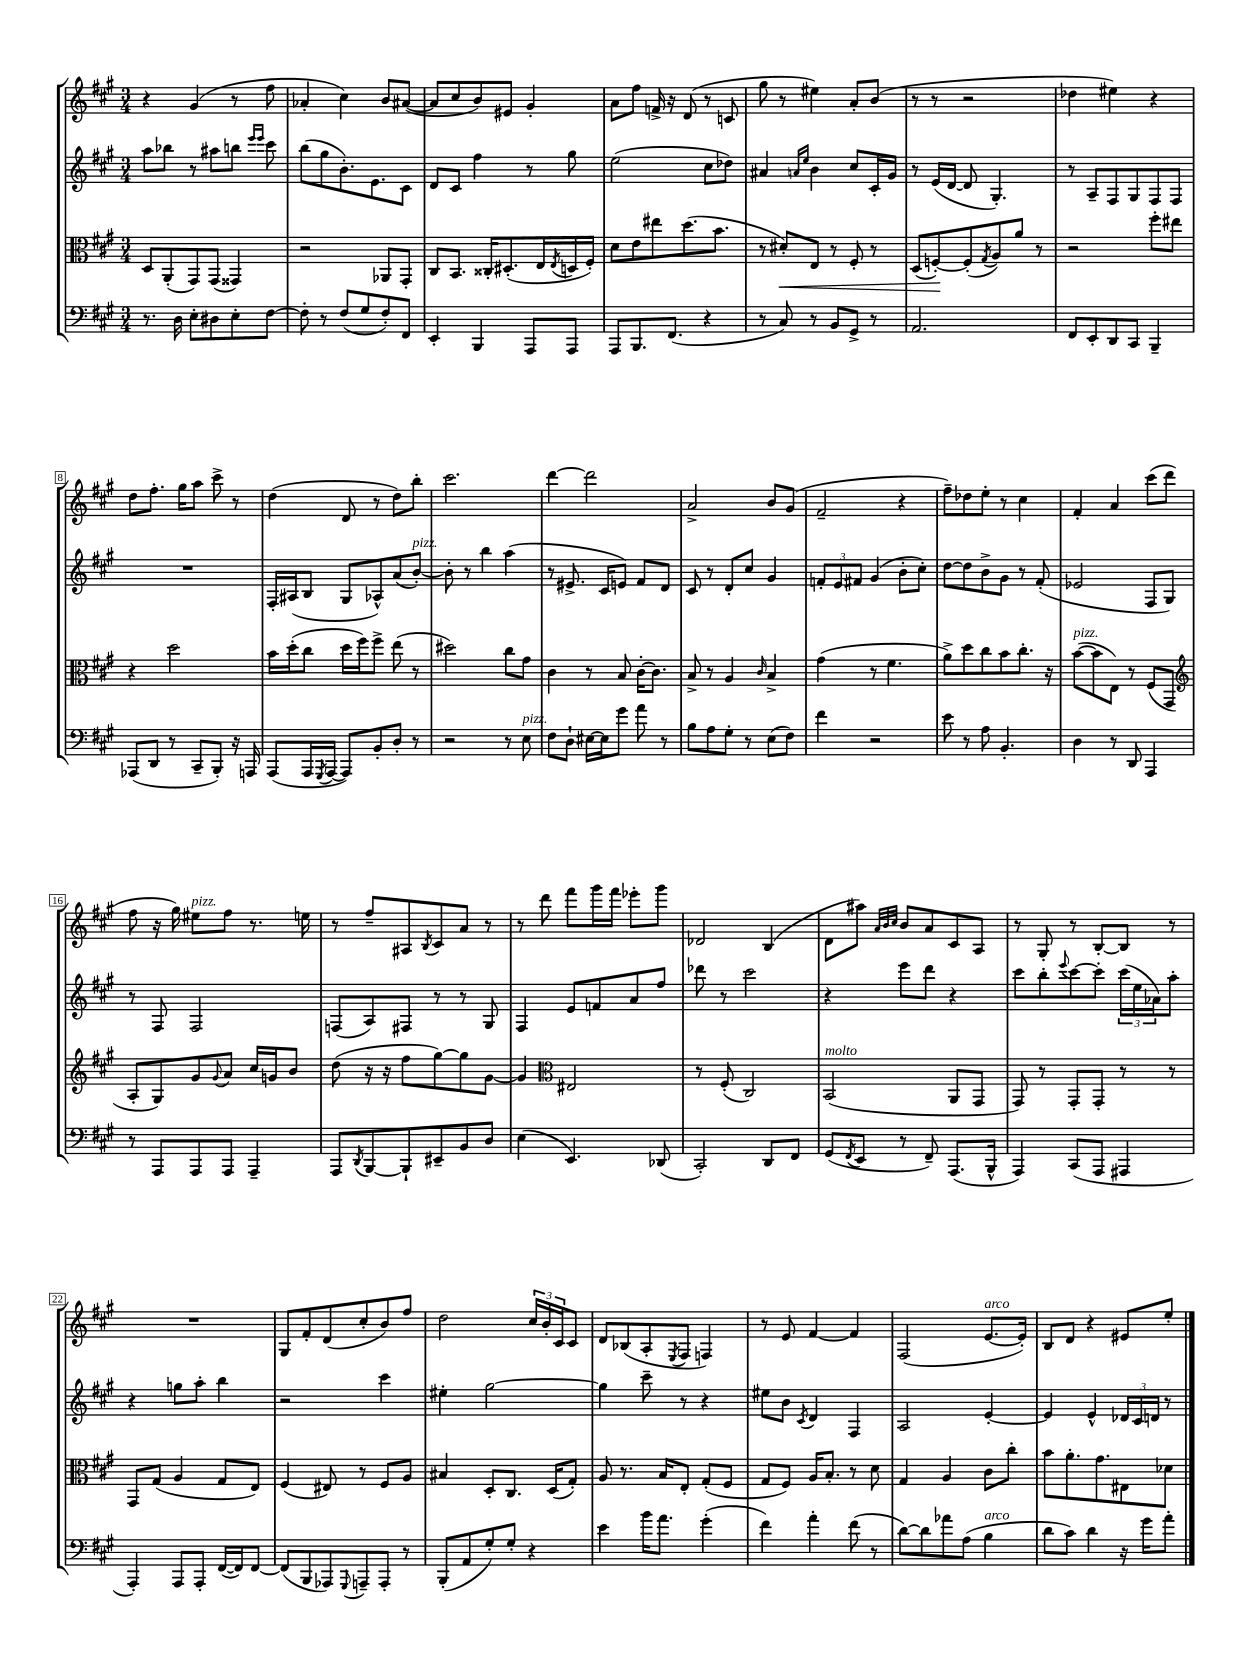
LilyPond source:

<<
\new StaffGroup <<
\new Staff = "s0" {
    \clef treble \key a \major \numericTimeSignature \time 3/4
    r4 gis'4( r8 fis''8 |
    aes'4-. cis''4) b'8 ais'8~( |
    ais'8 cis''8 b'8) eis'8 gis'4-. |
    a'8 fis''8 f'16-> r16 d'8( r8 c'8 |
    gis''8 r8 eis''4) a'8-. b'8( |
    r8 r8 r2 |
    des''4 eis''4) r4 |
    d''8 fis''8.-. gis''16 a''8 cis'''8-> r8 |
    d''4( d'8 r8 d''8) b''8-. |
    cis'''2. |
    d'''4~ d'''2 |
    a'2-> b'8 gis'8( |
    fis'2-- r4 |
    fis''8--) des''8 e''8-. r8 cis''4 |
    fis'4-. a'4 cis'''8( d'''8 |
    fis''8 r16 gis''16) eis''8^\markup { \italic "pizz." } fis''8 r8. e''16 |
    r8 fis''8-- ais8 \acciaccatura { b8 } cis'8 a'8 r8 |
    r8 d'''8 fis'''8 gis'''16 fis'''16 ees'''8-. gis'''8 |
    des'2 b4( |
    d'8 ais''8) \grace { a'32 b'32 cis''32 } b'8 a'8 cis'8 a8 |
    r8 gis8-. r8 b8~-. b8 r8 |
    R2. |
    gis8 fis'8-. d'8( cis''8-. b'8) fis''8 |
    d''2 \tuplet 3/2 { cis''16 b'16-. cis'16 } cis'8 |
    d'8 bes8( a8-. \acciaccatura { e8 } fis8 f4) |
    r8 e'8 fis'4~ fis'4 |
    fis2( e'8.~^\markup { \italic "arco" } e'16-.) |
    b8 d'8 r4 eis'8 e''8-. \bar "|." |
}
\new Staff = "s1" {
    \clef treble \key a \major \numericTimeSignature \time 3/4
    a''8 bes''8 r8 ais''8 b''8 \grace { e'''16 e'''16 } cis'''8 |
    b''8( gis''8 b'8.-.) e'8. cis'8 |
    d'8 cis'8 fis''4 r8 gis''8 |
    e''2( cis''8 des''8) |
    ais'4 \grace { a'16 e''16 } b'4 cis''8 cis'16-. gis'16 |
    r8 e'16( d'16~ d'8 gis4.-.) |
    r8 a8-- fis8 gis8 fis8 fis8 |
    R2. |
    fis16-. ais16( b8 gis8 aes8-^) a'8( b'8~-.^\markup { \italic "pizz." }) |
    b'8-. r8 b''4 a''4( |
    r8 eis'8.-> cis'16 e'8) fis'8 d'8 |
    cis'8 r8 d'8-. cis''8 gis'4 |
    \tuplet 3/2 { f'8-. e'8 fis'8 } gis'4( b'8-. cis''8-.) |
    d''8~ d''8 b'8-> gis'8 r8 fis'8-.( |
    ees'2 fis8 gis8) |
    r8 fis8 fis2 |
    f8( a8) fis8 r8 r8 gis8 |
    fis4 e'8 f'8 a'8 fis''8 |
    des'''8 r8 cis'''2 |
    r4 e'''8 d'''8 r4 |
    cis'''8 b''8-. \appoggiatura { e'''8 } cis'''8~ cis'''8-. \tuplet 3/2 { cis'''16( e''16 aes'16) } a''8-. |
    r4 g''8 a''8-. b''4 |
    r2 cis'''4 |
    eis''4-. gis''2~ |
    gis''4 cis'''8-- r8 r4 |
    eis''8 b'8 \acciaccatura { cis'8 } d'4 fis4 |
    a2 e'4~-. |
    e'4 e'4-^ \tuplet 3/2 { des'16 cis'16 d'16 } r8 \bar "|." |
}
\new Staff = "s2" {
    \clef alto \key a \major \numericTimeSignature \time 3/4
    d8 a,8-.( gis,8) gis,8( gisis,4) |
    r2 aes,8 gis,8-. |
    cis8 b,8. cisis16-. dis8.-.( e16 \acciaccatura { e8 } d16 fis16-.) |
    d'8 e'8 eis''8 d''8.( b'8. |
    r8 dis'8-.\<) e8 r8 fis8-. r8 |
    d8( f8~-.\!) f8-.( \acciaccatura { gis8 } a8) a'8 r8 |
    r2 fis''8-. eis''8 |
    r4 d''2 |
    b'16 d''16-.( cis''8 d''16 fis''16) fis''8-> e''8( r8 |
    dis''2) cis''8 gis'8 |
    cis'4 r8 b8 cis'16~-. cis'8. |
    b8-> r8 a4 \grace { cis'16 } b4-> |
    gis'4( r8 fis'4. |
    a'8->) d''8 cis''8 b'8 cis''8.-. r16 |
    b'8~^\markup { \italic "pizz." }( b'8 e8) r8 fis8( gis,8 |
    \clef treble a8-. gis8) gis'8 \appoggiatura { gis'8 } a'8 cis''16 g'16 b'8 |
    d''8( r16 r16 fis''8 gis''8~) gis''8 gis'8~ |
    gis'4 \clef alto eis2 |
    r8 fis8-.( cis2) |
    b,2^\markup { \italic "molto" }( a,8 gis,8 |
    gis,8) r8 gis,8-. gis,8-. r8 r8 |
    gis,8 gis8( a4 gis8 e8) |
    fis4( eis8) r8 fis8 a8 |
    bis4 d8-. cis8. d16( gis8-.) |
    a8 r8. b16 e8-. gis8-.( fis8 |
    gis8 fis8) a16 b8.-. r8 d'8 |
    gis4 a4 cis'8 cis''8-. |
    b'8 a'8.-. gis'8. eis8 des'8 \bar "|." |
}
\new Staff = "s3" {
    \clef bass \key a \major \numericTimeSignature \time 3/4
    r8. d16 e8-. dis8 e8-. fis8~ |
    fis8-. r8 fis8( gis8 fis8-.) fis,8 |
    e,4-. b,,4 a,,8 a,,8 |
    a,,8 b,,8. fis,8.( r4 |
    r8 cis8) r8 b,8 gis,8-> r8 |
    a,2. |
    fis,8 e,8-. d,8 cis,8 b,,4-- |
    aes,,8( d,8 r8 cis,8-- b,,8-.) r16 a,,16 |
    a,,8( a,,16 \acciaccatura { gis,,8 } a,,16~ a,,8) b,8-. d8-. r8 |
    r2 r8 e8^\markup { \italic "pizz." } |
    fis8 d8-! eis16~ eis16 gis'8 a'8 r8 |
    b8 a8 gis8-. r8 e8( fis8) |
    fis'4 r2 |
    e'8 r8 a8 b,4.-. |
    d4 r8 d,8 a,,4 |
    r8 a,,8 a,,8 a,,8 a,,4-- |
    a,,8 \acciaccatura { d,8 } b,,8~ b,,8-! eis,8-- b,8 d8 |
    e4( e,4.) des,8( |
    cis,2-.) d,8 fis,8 |
    gis,8( \acciaccatura { fis,8 } e,8 r8 fis,8--) a,,8.( b,,16-^ |
    a,,4) cis,8( a,,8 ais,,4 |
    a,,4-.) a,,8 a,,8-. fis,16~( fis,16) fis,8~ |
    fis,8( b,,8 aes,,8) \appoggiatura { gis,,8 } a,,8-- a,,8-. r8 |
    b,,8-.( a,8 gis8-.) gis8-. r4 |
    e'4 b'16 a'8. gis'4-.( |
    fis'4) a'4-. fis'8( r8 |
    d'8~) d'8 aes'8 a8( b4^\markup { \italic "arco" } |
    d'8 cis'8) d'4 r16 gis'16 a'8-. \bar "|." |
}
>>
>>
\layout { \context { \Score \override BarNumber.stencil = #(make-stencil-boxer 0.1 0.3 ly:text-interface::print) } }
